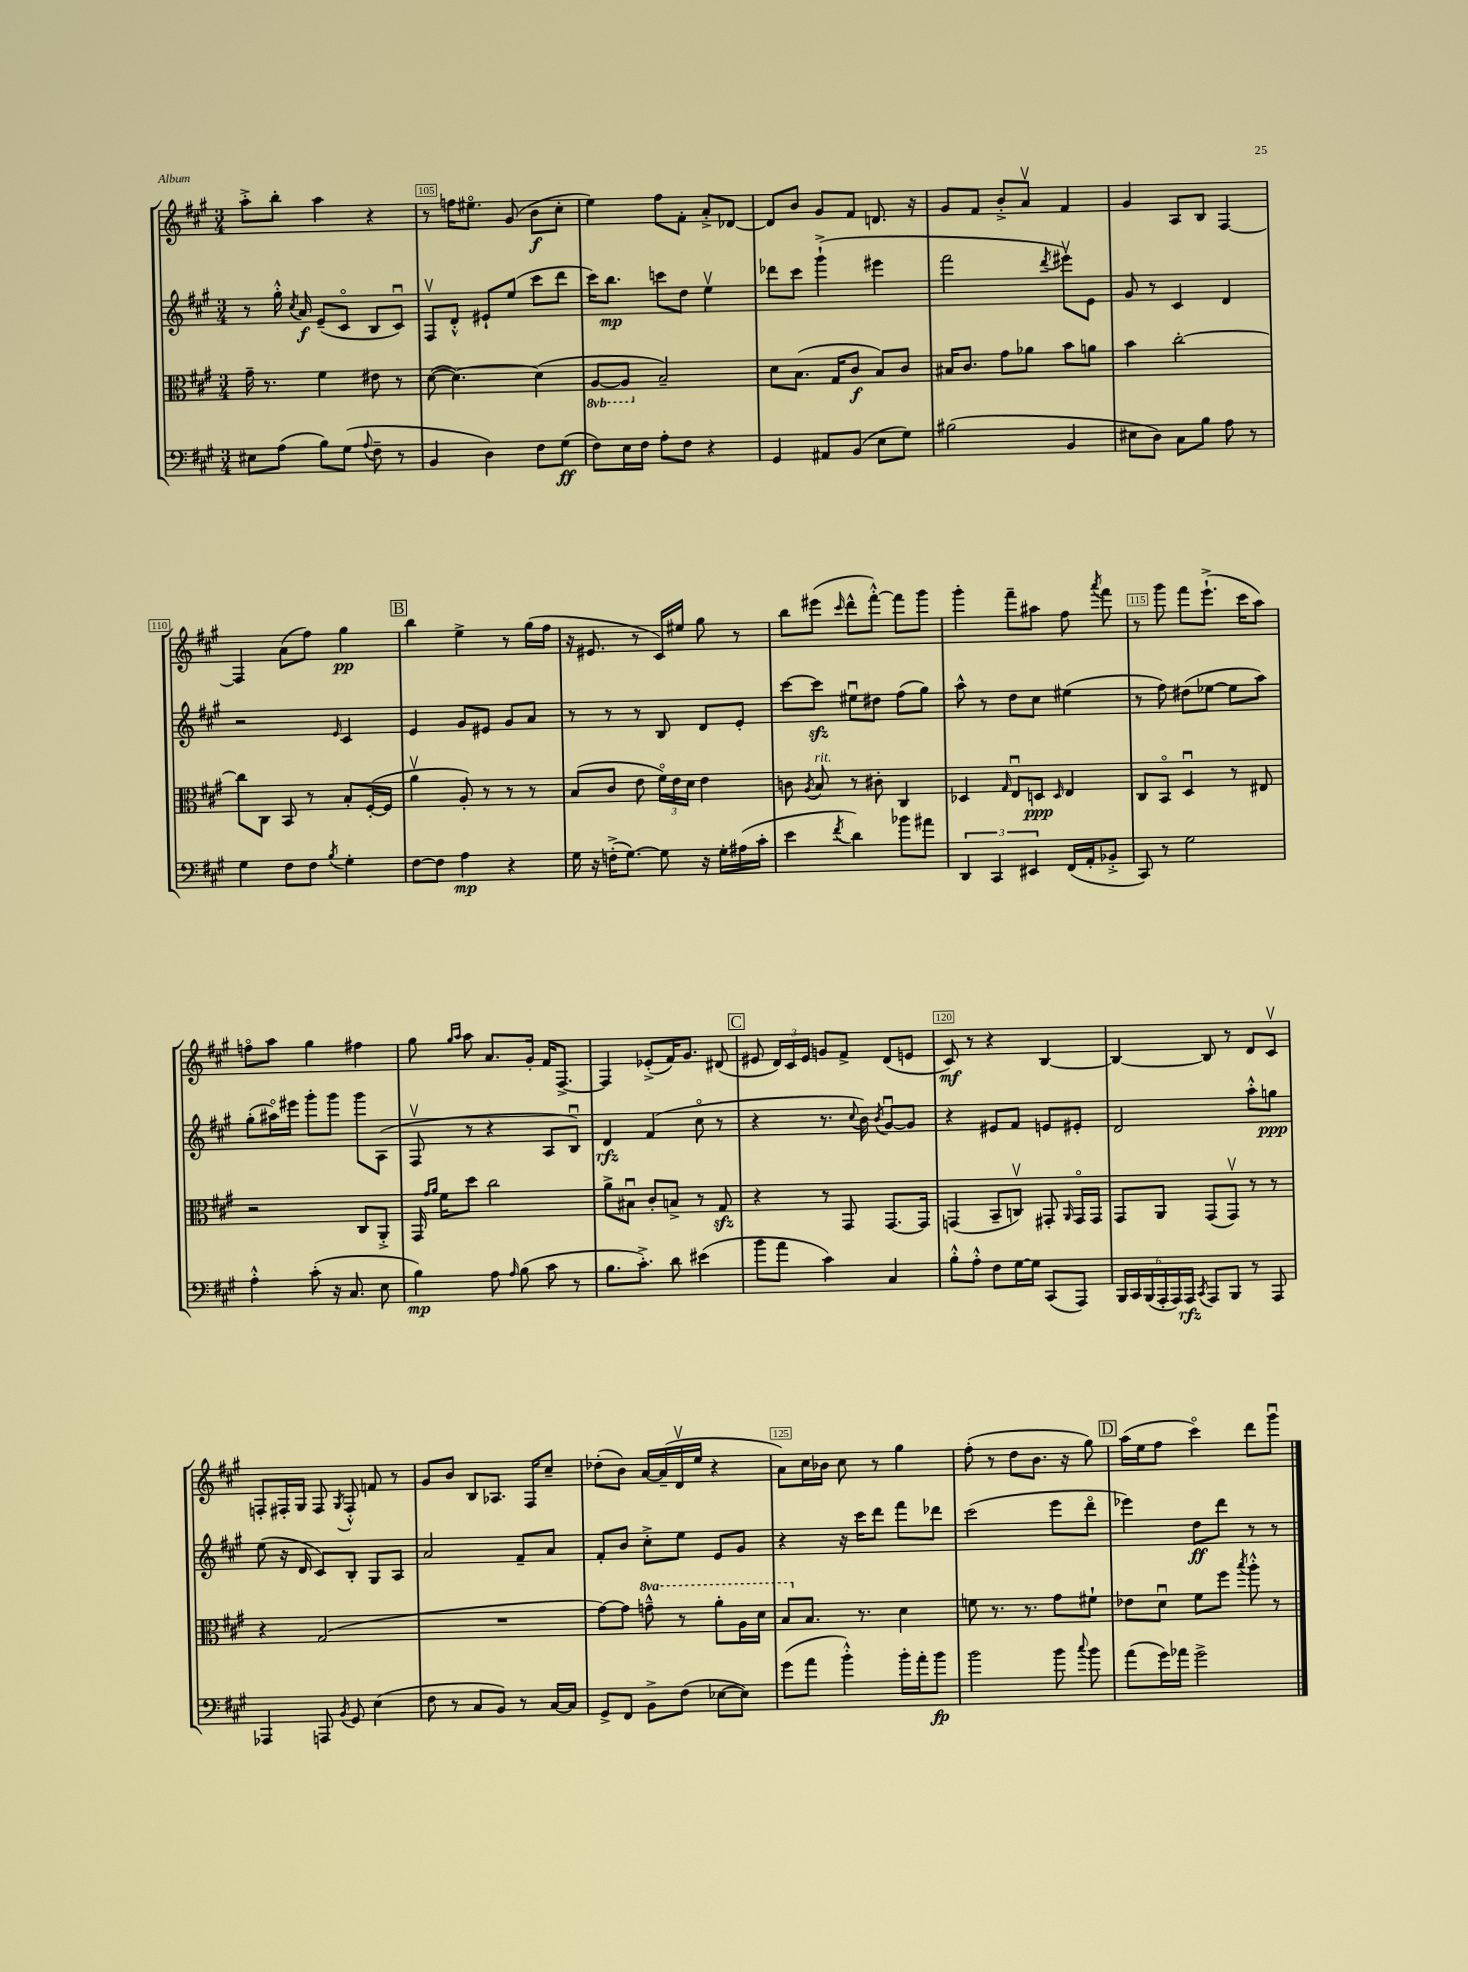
<<
\new StaffGroup <<
\new Staff = "s0" {
    \clef treble \key a \major \numericTimeSignature \time 3/4
    \autoBeamOff a''8[-.-> b''8]-. a''4 r4 |
    r8 f''16[ eis''8.]\flageolet gis'8( b'8[\f cis''8]-. |
    e''4) fis''8[ fis'8]-. a'8[-.-> des'8]~ |
    des'8[ b'8] gis'8[ fis'8] d'8. r16 |
    gis'8[ fis'8] b'8[-.-> a'8]\upbow fis'4 |
    gis'4 a8[ b8] fis4~ |
    fis4 a'8[( fis''8]) gis''4\pp |
    \mark \markup { \box "B" } b''4 e''4-> r8 gis''16[( fis''16] |
    r16 eis'8. r8 cis'16[) eis''16] gis''8 r8 |
    b''8[ eis'''8]( \grace { cis'''16 } d'''8[-^ fis'''8]~-.-^) fis'''8[ gis'''8] |
    gis'''4-. fis'''8[-- ais''8] fis''8 \acciaccatura { a'''8 } fis'''8 |
    r8 gis'''8 fis'''8[ e'''8.]-!->( cis'''16[ a''8]) |
    f''8[\flageolet a''8] gis''4 fis''4 |
    gis''8 \grace { gis''16[ a''16] } a''8 a'8.[ gis'16]-. fis'16[ fis8.]~-> |
    fis4 ees'8[-.->( fis'16) gis'8.] dis'8( |
    \mark \markup { \box "C" } eis'8 \tuplet 3/2 { d'16[) cis'16 eis'16] } g'8[ fis'8]-> d'8[( e'8] |
    cis'8\mf) r8 r4 b4~ |
    b4~ b8 r8 d'8[ cis'8]\upbow |
    f8[-. fis16-. gis16] fis8 \acciaccatura { gis8 } fis8-.-^ f'8 r8 |
    gis'8[ b'8] b8[ aes8.] fis16[ cis''8]-- |
    des''8[-.( b'8]) a'16[~ a'16--( d'16\upbow e''16] r4 |
    a'8[) cis''16 bes'16] cis''8 r8 gis''4 |
    fis''8-.( r8 d''8[ b'8.] r16 gis''8) |
    \mark \markup { \box "D" } a''16[( e''16 fis''8] cis'''4\flageolet) d'''8[ gis'''8]\downbow \bar "|." |
}
\new Staff = "s1" {
    \clef treble \key a \major \numericTimeSignature \time 3/4
    \autoBeamOff r8 gis''16-.-^ \acciaccatura { cis''8 } a'16\f e'8[--( cis'8]\flageolet b8[ cis'8]\downbow) |
    fis8[\upbow d'8]-.-^ eis'8[-! e''8]( cis'''8[ d'''8] |
    cis'''16[) b''8.]\mp c'''8[ d''8] e''4\upbow |
    des'''8[ cis'''8] gis'''4-!->( eis'''4 |
    fis'''2 \acciaccatura { d'''8 } eis'''8[\upbow) e'8] |
    gis'8 r8 cis'4 d'4 |
    r2 \grace { e'16 } cis'4 |
    \mark \markup { \box "B" } e'4 gis'8[ eis'8] gis'8[ a'8] |
    r8 r8 r8 b8 d'8[ e'8]-. |
    cis'''8[~ cis'''8]\sfz eis''8[\downbow dis''8] fis''8[( gis''8]) |
    a''8-^ r8 d''8[ cis''8] eis''4( |
    r8 fis''8) dis''8[( ees''8]~ ees''8[ a''8]) |
    gis''8[-.( ais''16\flageolet) eis'''16] gis'''8[-. gis'''8] gis'''8[ a8]( |
    fis8\upbow r8 r4 a8[ b8]\downbow) |
    d'4\rfz fis'4( cis''8\flageolet r8 |
    \mark \markup { \box "C" } r4 r8. \appoggiatura { cis''8 } b'16) \acciaccatura { b'8 } gis'8[~\downbow gis'8] |
    r4 eis'8[ fis'8] e'8[ eis'8]-. |
    d'2 a''8[-.-^ g''8]\ppp |
    e''8( r16 d'16 cis'8[) b8]-. gis8[ a8] |
    a'2 fis'8[-- a'8] |
    fis'8[-. b'8] cis''8[-.-> e''8] e'8[ gis'8] |
    r4 r16 cis'''16[ d'''8] fis'''8[ des'''8] |
    cis'''2( e'''8[ d'''8]\flageolet |
    \mark \markup { \box "D" } ees'''4) d''8[\ff d'''8] r8 r8 \bar "|." |
}
\new Staff = "s2" {
    \clef alto \key a \major \numericTimeSignature \time 3/4 \set Staff.ottavationMarkups = #ottavation-simple-ordinals
    \autoBeamOff gis'16-- r8. fis'4 eis'8 r8 |
    d'8~( d'4.~) d'4( |
    \ottava #-1 a,8[~ a,8] \ottava #0 b2--) |
    d'8[ b8.]( gis16[ cis'8]\f b8[) cis'8] |
    bis16[ cis'8.] gis'8[ aes'8] b'8[ a'8] |
    b'4 cis''2~-. |
    cis''8[ cis8] b,8 r8 b8[-. fis16~-.( fis16] |
    \mark \markup { \box "B" } a'4\upbow a8-.) r8 r8 r8 |
    b8[( cis'8] e'8 \tuplet 3/2 { fis'16[\flageolet) e'16 d'16] } e'4 |
    c'8 \acciaccatura { a8 } b8^\markup { \italic "rit." } r8 cis'8-. cis4 |
    des4 \grace { gis16 } e8[\downbow d8]\ppp \grace { d16 } e4 |
    cis8[ b,8]\flageolet d4\downbow r8 eis8 |
    r2 cis8[ a,8]-.-> |
    gis,16 \grace { gis'16[ a'16] } fis'16[ d''8] cis''2 |
    a'8[-> bis8]\downbow cis'8[-. b8]-> r8 gis8\sfz |
    \mark \markup { \box "C" } r4 r8 gis,8 gis,8.[~ gis,16] |
    g,4( b,8[-- c8]\upbow) gis,8-. \grace { a,16 } gis,16[\flageolet gis,16] |
    gis,8[ a,8] gis,8[( gis,8]\upbow) r8 r8 |
    r4 gis2( |
    R2. |
    gis'8[~) gis'8] \ottava #1 g''8---^ r8 a''8[-. a'16 d''16] |
    b'8[ \ottava #0 b8.] r8. d'4 |
    f'8 r8. r8. gis'8[ fis'8]-! |
    \mark \markup { \box "D" } ees'8[ d'8]\downbow fis'8[ fis''8] \acciaccatura { b''8 } a''8-.-^ r8 \bar "|." |
}
\new Staff = "s3" {
    \clef bass \key a \major \numericTimeSignature \time 3/4
    \autoBeamOff eis8[ a8]( b8[) gis8]( \appoggiatura { a8 } fis8-- r8 |
    b,4 d4) fis8[ gis8]\ff( |
    fis8[) e16 fis16] a8[-. fis8] r4 |
    gis,4 ais,8[ b,8]( e8[ gis8]) |
    bis2( b,4 |
    eis8[ d8]) cis8[ b8] a8 r8 |
    gis4 fis8[ fis8] \acciaccatura { b8 } gis4-. |
    \mark \markup { \box "B" } fis8[~ fis8] a4\mp r4 |
    gis16 r16 f16[-.->( gis8.]~) gis8 r16 gis16[-. ais16( cis'16]-. |
    e'4 \acciaccatura { fis'8 } d'4) bes'8[ ais'8] |
    \tuplet 3/2 { d,4 cis,4 eis,4 } fis,16[( a,16-. bes,8]-.-> |
    cis,8) r8 gis2 |
    a4-.-^ cis'8-.( r16 cis8. e8 |
    b4\mp) a8 \grace { a16 } b8( cis'8 r8 |
    b8.[ cis'8.]-.->) d'8 eis'4( |
    \mark \markup { \box "C" } b'8[ a'8] cis'4) cis4 |
    b8[-.-^ a8]-.-^ fis8[ gis16~ gis16] cis,8[( a,,8]) |
    \tuplet 6/4 { b,,16[ cis,16 b,,16( a,,16-. a,,16) a,,16]\rfz } \acciaccatura { cis,8 } a,,8[ b,,8] r8 a,,8 |
    aes,,4 a,,8 \acciaccatura { b,8 } gis,8 e4( |
    fis8 r8 cis8[ b,8]) r8 cis16[~ cis16] |
    gis,8[-> fis,8] b,8[-> fis8]( ees8[~ ees8]) |
    gis'8[( a'8] b'4-.-^) b'16[-. a'16-. b'8]\fp |
    b'2 b'8 \appoggiatura { cis''8 } b'8 |
    \mark \markup { \box "D" } a'8[( gis'16) aes'16] gis'2-> \bar "|." |
}
>>
>>
\layout { \context { \Score currentBarNumber = #104 \override BarNumber.break-visibility = ##(#f #t #t) barNumberVisibility = #(every-nth-bar-number-visible 5) \override BarNumber.stencil = #(make-stencil-boxer 0.1 0.3 ly:text-interface::print) } }
